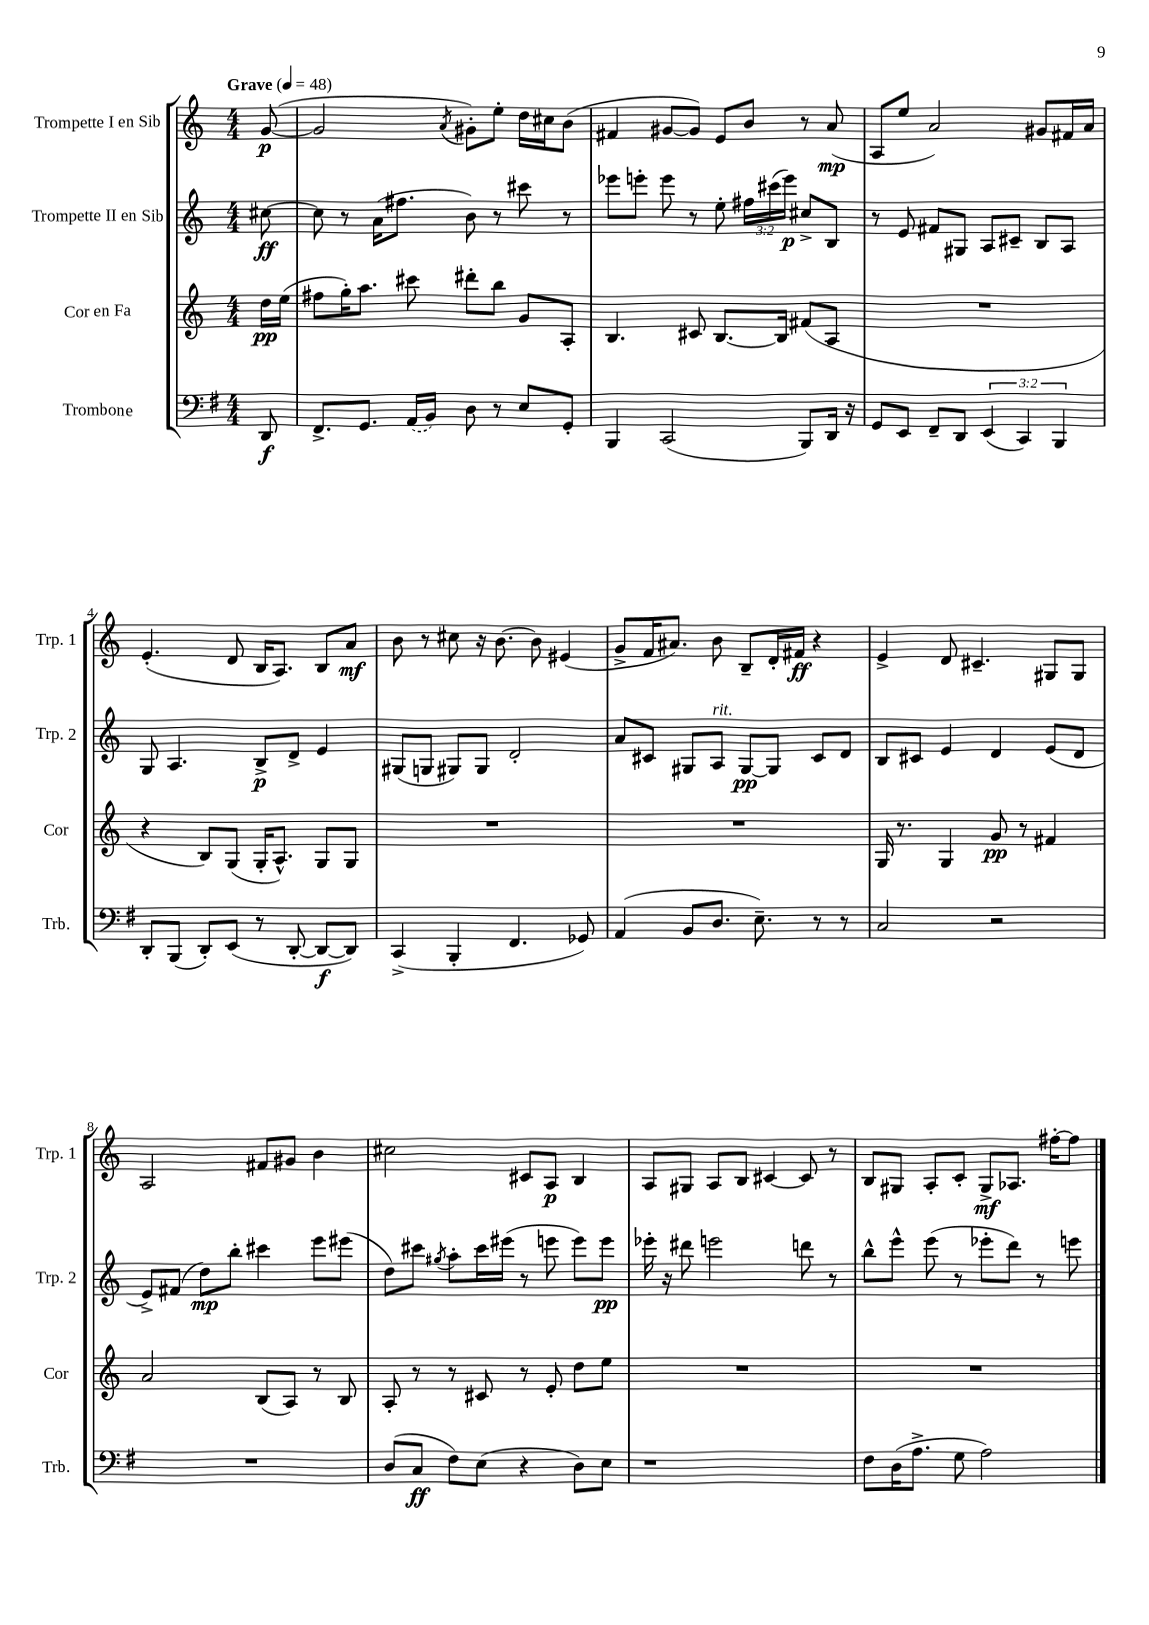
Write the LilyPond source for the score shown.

<<
\new StaffGroup <<
\new Staff = "s0" \with { instrumentName = "Trompette I en Sib" shortInstrumentName = "Trp. 1" } {
    \clef treble \key c \major \numericTimeSignature \time 4/4 \partial 8 \tempo "Grave" 4 = 48
    \autoBeamOff g'8~\p( |
    g'2 \acciaccatura { a'8 } gis'8[-.) e''8]-. d''16[ cis''16 b'8]( |
    fis'4 gis'8[~ gis'8]) e'8[ b'8] r8 a'8\mp( |
    a8[ e''8] a'2) gis'8[ fis'16 a'16] |
    e'4.-.( d'8 b16[ a8.]) b8[ a'8]\mf |
    b'8 r8 cis''8 r16 b'8.~ b'8 eis'4( |
    g'8[-> f'16 ais'8.]) b'8 b8[-- d'16-. fis'16]\ff r4 |
    e'4-> d'8 cis'4.-- gis8[ gis8] |
    a2 fis'8[ gis'8] b'4 |
    cis''2 cis'8[ a8]\p b4 |
    a8[ gis8] a8[ b8] cis'4~ cis'8 r8 |
    b8[ gis8] a8[-. c'8]-. gis8[->\mf aes8.] fis''16[~-. fis''8] \bar "|." |
}
\new Staff = "s1" \with { instrumentName = "Trompette II en Sib" shortInstrumentName = "Trp. 2" } {
    \clef treble \key c \major \numericTimeSignature \time 4/4 \override Staff.TupletNumber.text = #tuplet-number::calc-fraction-text \partial 8
    \autoBeamOff cis''8~\ff |
    cis''8 r8 a'16[( fis''8.] b'8) r8 cis'''8 r8 |
    ees'''8[ e'''8]-. e'''8 r8 e''8-. \tuplet 3/2 { fis''16[ cis'''16( e'''16]\p) } cis''8[-> b8] |
    r8 e'8 fis'8[ gis8] a8[ cis'8]-- b8[ a8] |
    g8 a4. b8[->\p d'8]-> e'4 |
    gis8[( g8] gis8[) gis8] d'2-. |
    a'8[ cis'8] gis8[ a8]^\markup { \italic "rit." } gis8[~\pp gis8] cis'8[ d'8] |
    b8[ cis'8] e'4 d'4 e'8[( d'8] |
    e'8[->) fis'8]( d''8[\mp) b''8]-. cis'''4 e'''8[ eis'''8]( |
    d''8[) cis'''8] \acciaccatura { gis''8 } a''8[-. cis'''16 eis'''16]( r8 e'''8 e'''8[) e'''8]\pp |
    ees'''16-. r16 dis'''8 e'''2 d'''8 r8 |
    b''8[-^ e'''8]-^ e'''8( r8 ees'''8[-. d'''8]) r8 e'''8 \bar "|." |
}
\new Staff = "s2" \with { instrumentName = "Cor en Fa" shortInstrumentName = "Cor" } {
    \clef treble \key c \major \numericTimeSignature \time 4/4 \partial 8
    \autoBeamOff d''16[\pp e''16]( |
    fis''8[ g''16-.) a''8.] cis'''8 dis'''8[-. b''8] g'8[ a8]-. |
    b4. cis'8 b8.[~ b16] fis'8[( a8] |
    R1 |
    r4 b8[) g8]( g16[-. a8.]-^) g8[ g8] |
    R1 |
    R1 |
    g16 r8. g4 g'8\pp r8 fis'4 |
    a'2 b8[( a8]) r8 b8 |
    a8-. r8 r8 cis'8 r8 e'8-. d''8[ e''8] |
    R1 |
    R1 \bar "|." |
}
\new Staff = "s3" \with { instrumentName = "Trombone" shortInstrumentName = "Trb." } {
    \clef bass \key g \major \numericTimeSignature \time 4/4 \override Staff.TupletNumber.text = #tuplet-number::calc-fraction-text \partial 8
    \autoBeamOff d,8\f |
    fis,8.[-> g,8.] \once \slurDashed a,16[( b,16]) d8 r8 e8[ g,8]-. |
    b,,4 c,2( b,,8[) d,16] r16 |
    g,8[ e,8] fis,8[-- d,8] \tuplet 3/2 { e,4( c,4) b,,4 } |
    d,8[-. b,,8]( d,8[-.) e,8]( r8 d,8~-. d,8[~\f d,8]) |
    c,4->( b,,4-. fis,4. ges,8) |
    a,4( b,8[ d8.] e8.--) r8 r8 |
    c2 r2 |
    R1 |
    d8[( c8]\ff fis8[) e8]( r4 d8[) e8] |
    r1 |
    fis8[ d16( a8.]-> g8 a2) \bar "|." |
}
>>
>>
